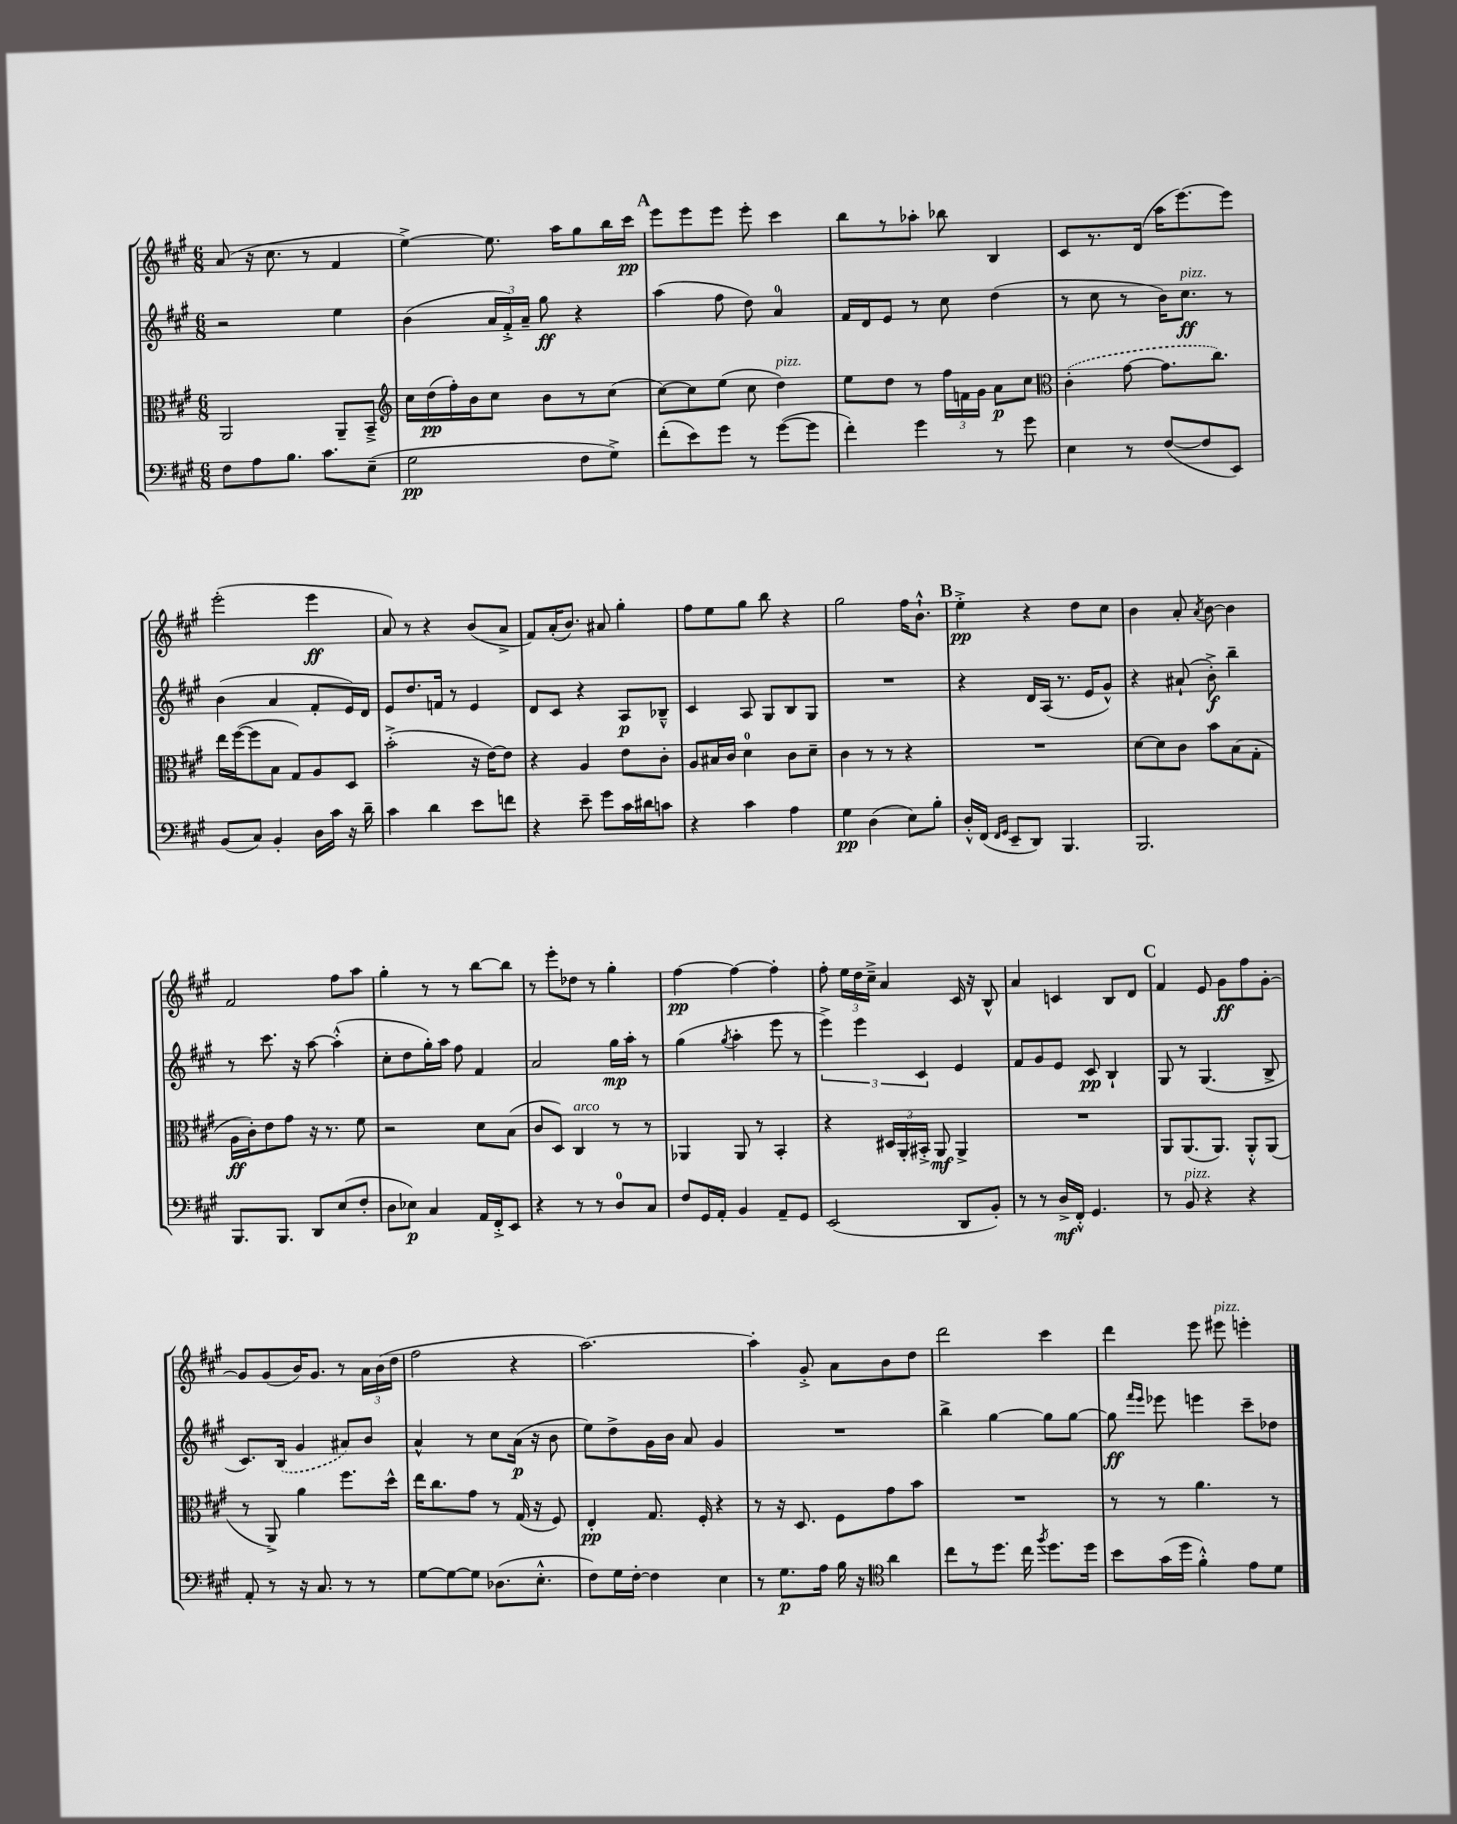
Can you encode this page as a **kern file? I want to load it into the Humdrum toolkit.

**kern	**kern	**kern	**kern
*staff4	*staff3	*staff2	*staff1
*clefF4	*clefC3	*clefG2	*clefG2
*k[f#c#g#]	*k[f#c#g#]	*k[f#c#g#]	*k[f#c#g#]
*M6/8	*M6/8	*M6/8	*M6/8
8F#	2AA	2r	(8a
8A	.	.	16r
.	.	.	8.cc#
8.B	.	.	.
.	.	.	8r
8.c#	.	.	.
.	8AA~	4ee	4f#
(8E~	8BB~^	.	.
=	=	=	=
*	*clefG2	*	*
2G#	16cc#	(4b	[4ee^)
.	(16dd	.	.
.	16ff#')	.	.
.	16b	.	.
.	8cc#	24a	8.ee]
.	.	24f#'^)	.
.	.	24a~	.
.	8b	8gg#	.
.	.	.	16aa
8F#	8r	4r	8gg#
8G#^)	(8cc#	.	16bb
.	.	.	16ccc#
=	=	=	=
(8f#'	[8cc#)	(4aa	8eee
8e)	8cc#]	.	8eee
8g#	(8ee	8ff#	8eee
8r	8cc#	8dd)	8eee'
([8g#	4dd)	4a	4ccc#
8g#]	.	.	.
=	=	=	=
4f#')	8ee	16f#	8bb
.	.	16d	.
.	8dd	8e	8r
4g#	8r	8r	8aa-'
.	24ff#	8cc#	8bb-
.	24f	.	.
.	24g#	.	.
8r	8a	(4dd	4B
8g#	8cc#	.	.
=	=	=	=
*	*clefC3	*	*
4E	(4c#'	8r	8c#
.	.	8cc#	8.r
8r	[8g#	8r	.
.	.	.	(16d
([8F#	8.g#]	16b)	16aa
.	.	8.cc#	[8.eee)
8F#]	.	.	.
.	8.cc#)	.	.
8EE)	.	8r	8eee]
=	=	=	=
(8BB	16ee	(4b	(2eee'
.	([16ff#	.	.
8C#)	8ff#]	.	.
4BB'	8B	4a	.
.	8G#)	.	.
16D	8A	8f#'	4eee
16c#	.	.	.
16r	8D	16e)	.
16d~	.	16d	.
=	=	=	=
4c#	(2b'^	8e	8a)
.	.	8.dd	8r
4d	.	.	4r
.	.	16f	.
.	.	8r	.
8e	16r	4e	(8b
.	[16e)	.	.
8f	8e]	.	8a^
=	=	=	=
4r	4r	8d	8f#)
.	.	8c#	(16a'
.	.	.	8.b)
8e~	4A	4r	.
8g#	.	.	8a#
16c#	8e	8A	4gg#'
16d#	.	.	.
8c	8c#'	8B-~^^	.
=	=	=	=
4r	8A	4c#	8ff#
.	16B#	.	8ee
.	16c#	.	.
4c#	4d	8A	8gg#
.	.	8G#	8bb
4A	8c#	8B	4r
.	8d~	8G#	.
=	=	=	=
4G#	4c#	2.r	2gg#
(4D	8r	.	.
.	8r	.	.
8E)	4r	.	16ff#
.	.	.	8.b`^^
8B'	.	.	.
=	=	=	=
16D'^^	2.r	4r	4ee'^
(16FF#	.	.	.
16qqFF#	.	.	.
16qqGG#	.	.	.
8EE~	.	.	.
8DD)	.	16d	4r
.	.	(16A	.
4.BBB	.	8.r	.
.	.	.	8dd
.	.	16e	.
.	.	8g#^^)	8cc#
=	=	=	=
2.BBB	[8d	4r	4b
.	8d]	.	.
.	8c#	(8a#`	8a'
.	.	.	8qa
.	8b	8b'^)	[8b
.	(8B	4bb~	4b]
.	8G#'	.	.
=	=	=	=
8.BBB	16A	8r	2f#
.	16c#')	.	.
.	8e	8.ccc#	.
8.BBB	.	.	.
.	8g#	.	.
.	.	16r	.
8DD	16r	[8aa	.
.	8.r	.	.
(8E	.	(4aa'^^]	8ff#
8F#'	8f#	.	8aa
=	=	=	=
8D	2r	8cc#'	4gg#'
8E-)	.	8dd	.
4C#	.	16gg#')	8r
.	.	16aa	.
.	.	8ff#	8r
16AA	8d	4f#	[8bb
16FF#'^	.	.	.
8EE	(8B	.	8bb]
=	=	=	=
4r	8c#	2a	8r
.	8D)	.	8eee'
8r	4C#	.	8dd-
8r	.	.	8r
8D	8r	16gg#	4gg#'
.	.	16aa'	.
8C#	8r	8r	.
=	=	=	=
8F#	4AA-	(4gg#	[4ff#
16GG#	.	.	.
16AA'	.	.	.
.	.	8qgg#	.
4BB	8AA-	4aa'	4ff#_
.	8r	.	.
8AA~	4BB'	8eee	4ff#']
8GG#	.	8r	.
=	=	=	=
(2EE	4r	6eee^)	8ff#'
.	.	.	24ee
.	.	6eee	24dd
.	.	.	24cc#~^
.	24D#	.	4a
.	24AA'	.	.
.	24BB#'^	6c#	.
.	8AA	.	.
8DD	4AA^	4e	16c#
.	.	.	16r
8BB')	.	.	8B^^
=	=	=	=
8r	2.r	8f#	4a
8r	.	8g#	.
16D^	.	8e	4c
16FF#'^^	.	.	.
4.GG#	.	8c#	.
.	.	4B`	8B
.	.	.	8d
=	=	=	=
8r	8AA	8G#	4f#
8BB	(8.AA	8r	.
4r	.	(4.G#	8e
.	8.AA)	.	.
.	.	.	8g#
4r	8AA'^^	.	8ff#
.	(8AA	8B^	[8g#'
=	=	=	=
8AA'	8r	8.c#)	8g#]
8r	8AA^)	.	(8g#
.	.	(16B	.
16r	4a	4g#	16b)
8.C#	.	.	8.g#
8r	8.ff#	8a#)	8r
8r	.	8b	24a
.	.	.	(24b
.	16dd^^	.	.
.	.	.	24dd
=	=	=	=
[8G#	16ee	4a^^	2ff#
.	8.cc#	.	.
8G#_	.	.	.
8G#]	8g#	8r	.
(8.D-	8r	8cc#	.
.	(16G#	(16a	4r
8.E'^^	16r	16r	.
.	8F#)	8b	.
=	=	=	=
8F#)	4E'	8ee)	[2.aa)
16G#	.	8dd^	.
[16F#'	.	.	.
4F#]	8.G#	16g#	.
.	.	16b	.
.	.	8a	.
.	16F#'	.	.
4E	4r	4g#	.
=	=	=	=
8r	8r	2.r	4aa']
8.G#	16r	.	.
.	8.D	.	.
.	.	.	8g#'^
16A	.	.	.
16B	8F#	.	8a
16r	.	.	.
*clefC4	*	*	*
4a	8g#	.	8b
.	8b	.	8dd
=	=	=	=
8cc#	2.r	4bb^	2ddd
8r	.	.	.
8.dd	.	[4gg#	.
16cc#	.	.	.
8qff#	.	.	.
8.dd	.	8gg#]	4ccc#
.	.	[8gg#	.
16dd	.	.	.
=	=	=	=
8b	8r	8gg#]	4ddd
.	.	16qqfff#	.
.	.	16qqeee	.
(16g#	8r	8eee-	.
16dd	.	.	.
4f#'^^)	4.a	4eee	8eee
.	.	.	8eee#
8e	.	8ccc#~	4eee'
8d	8r	8dd-	.
==	==	==	==
*-	*-	*-	*-
